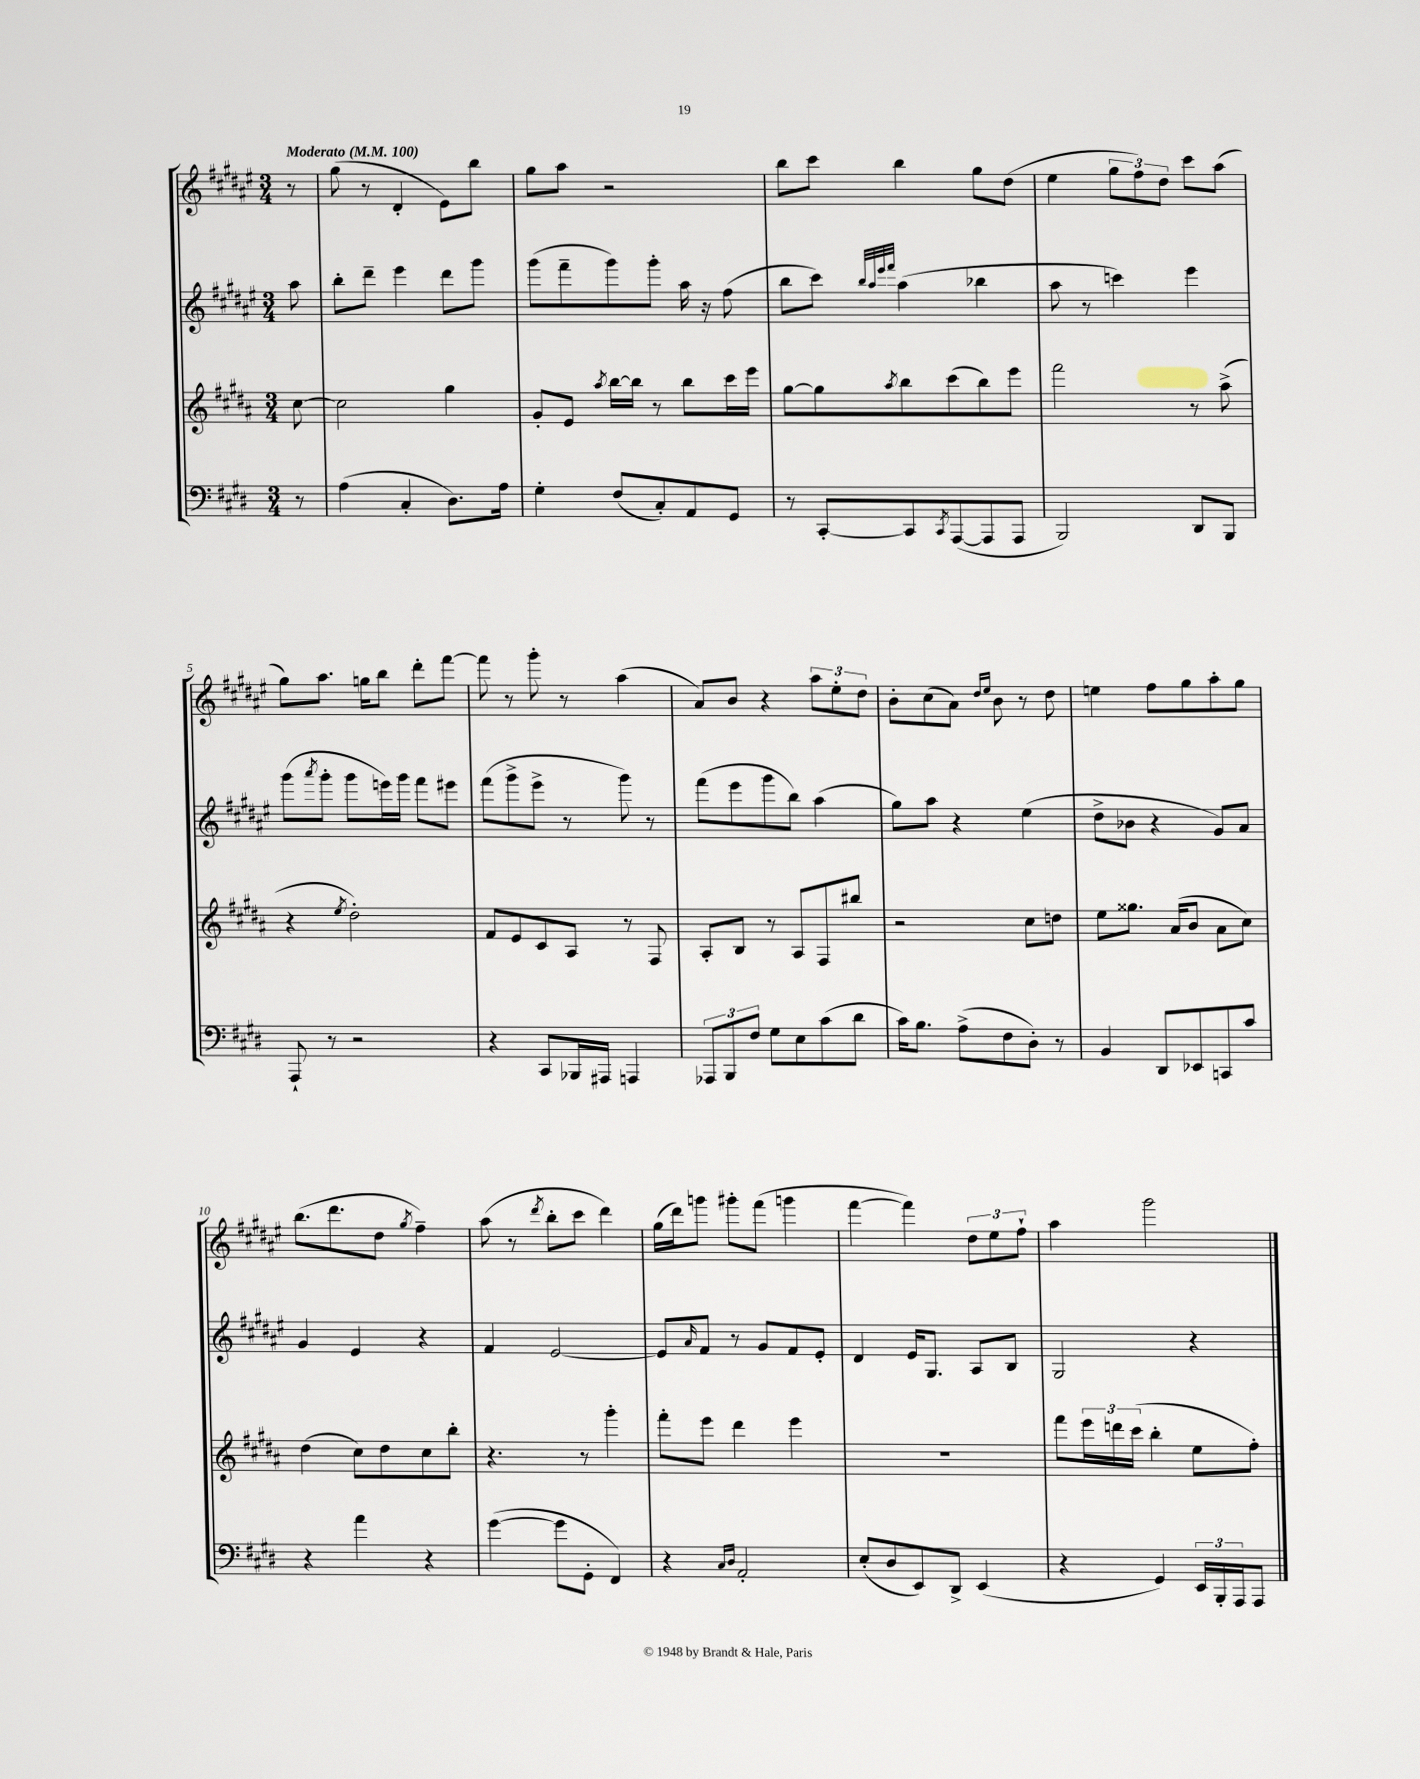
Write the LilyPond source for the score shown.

<<
\new StaffGroup <<
\new Staff = "s0" {
    \clef treble \key fis \major \numericTimeSignature \time 3/4 \partial 8 \tempo "Moderato" 4 = 100
    r8 |
    gis''8( r8 dis'4-. eis'8) b''8 |
    gis''8 ais''8 r2 |
    b''8 cis'''8 b''4 gis''8 dis''8( |
    eis''4 \tuplet 3/2 { gis''8 fis''8) dis''8 } cis'''8 ais''8( |
    gis''8) ais''8. g''16 b''8 dis'''8-. fis'''8~ |
    fis'''8 r8 gis'''8-. r8 ais''4( |
    ais'8) b'8 r4 \tuplet 3/2 { ais''8 eis''8-. dis''8 } |
    b'8-. cis''8( ais'8) \grace { dis''16 eis''16 } b'8 r8 dis''8 |
    e''4 fis''8 gis''8 ais''8-. gis''8 |
    b''8.( dis'''8. dis''8 \acciaccatura { gis''8 } fis''4--) |
    ais''8( r8 \acciaccatura { dis'''8 } b''8-. cis'''8 dis'''4) |
    gis''16( dis'''16) g'''8 gis'''8-. fis'''8( g'''4 |
    fis'''4~ fis'''4) \tuplet 3/2 { dis''8 eis''8 fis''8-! } |
    ais''4 gis'''2 \bar "|." |
}
\new Staff = "s1" {
    \clef treble \key fis \major \numericTimeSignature \time 3/4 \partial 8
    ais''8 |
    b''8-. dis'''8-- eis'''4 dis'''8 gis'''8 |
    gis'''8( fis'''8-- gis'''8) gis'''8-. ais''16 r16 fis''8( |
    b''8 cis'''8) \grace { b''32 ais''32 eis'''32 fis'''32 } ais''4( bes''4 |
    ais''8 r8 c'''4) eis'''4 |
    gis'''8( \acciaccatura { ais'''8 } gis'''8-. gis'''8 e'''16) gis'''16 fis'''8 eis'''8 |
    fis'''8( gis'''8-> eis'''8-> r8 gis'''8) r8 |
    fis'''8( eis'''8 gis'''8 b''8) ais''4( |
    gis''8) ais''8 r4 eis''4( |
    dis''8-> bes'8 r4 gis'8) ais'8 |
    gis'4 eis'4 r4 |
    fis'4 eis'2~ |
    eis'8 \grace { ais'16 } fis'8 r8 gis'8 fis'8 eis'8-. |
    dis'4 eis'16 gis8. ais8 b8 |
    gis2 r4 \bar "|." |
}
\new Staff = "s2" {
    \clef treble \key b \major \numericTimeSignature \time 3/4 \partial 8
    cis''8~ |
    cis''2 gis''4 |
    gis'8-. e'8 \acciaccatura { ais''8 } b''16~ b''16 r8 b''8 cis'''16 e'''16 |
    gis''8~ gis''8 \acciaccatura { ais''8 } b''8 cis'''8( b''8) e'''8 |
    fis'''2 r8 ais''8->( |
    r4 \acciaccatura { e''8 } dis''2-.) |
    fis'8 e'8 cis'8 ais8 r8 fis8 |
    ais8-. b8 r8 ais8 fis8 bis''8 |
    r2 cis''8 d''8 |
    e''8 gisis''8. ais'16( b'8 ais'8 cis''8) |
    dis''4( cis''8) dis''8 cis''8 b''8-. |
    r4. r8 gis'''4-. |
    fis'''8-. e'''8 dis'''4 e'''4 |
    R2. |
    fis'''8 \tuplet 3/2 { e'''16 d'''16 cis'''16( } b''4-. e''8 fis''8-.) \bar "|." |
}
\new Staff = "s3" {
    \clef bass \key e \major \numericTimeSignature \time 3/4 \partial 8
    r8 |
    a4( cis4-. dis8.) a16 |
    gis4-. fis8( cis8-.) a,8 gis,8 |
    r8 cis,8~-. cis,8 \acciaccatura { cis,8 } a,,8~( a,,8 a,,8 |
    b,,2) dis,8 b,,8 |
    a,,8-! r8 r2 |
    r4 cis,8 bes,,16 ais,,16 a,,4 |
    \tuplet 3/2 { aes,,8 b,,8 fis8 } gis8 e8 cis'8( dis'8 |
    cis'16) b8. a8->( fis8 dis8-.) r8 |
    b,4 dis,8 ees,8 c,8 cis'8 |
    r4 a'4 r4 |
    gis'4~( gis'8 gis,8-. fis,4) |
    r4 \grace { cis16 dis16 } a,2-. |
    e8-.( dis8 e,8) dis,8-> e,4( |
    r4 gis,4) \tuplet 3/2 { e,16 b,,16-. a,,16 } a,,8 \bar "|." |
}
>>
>>
